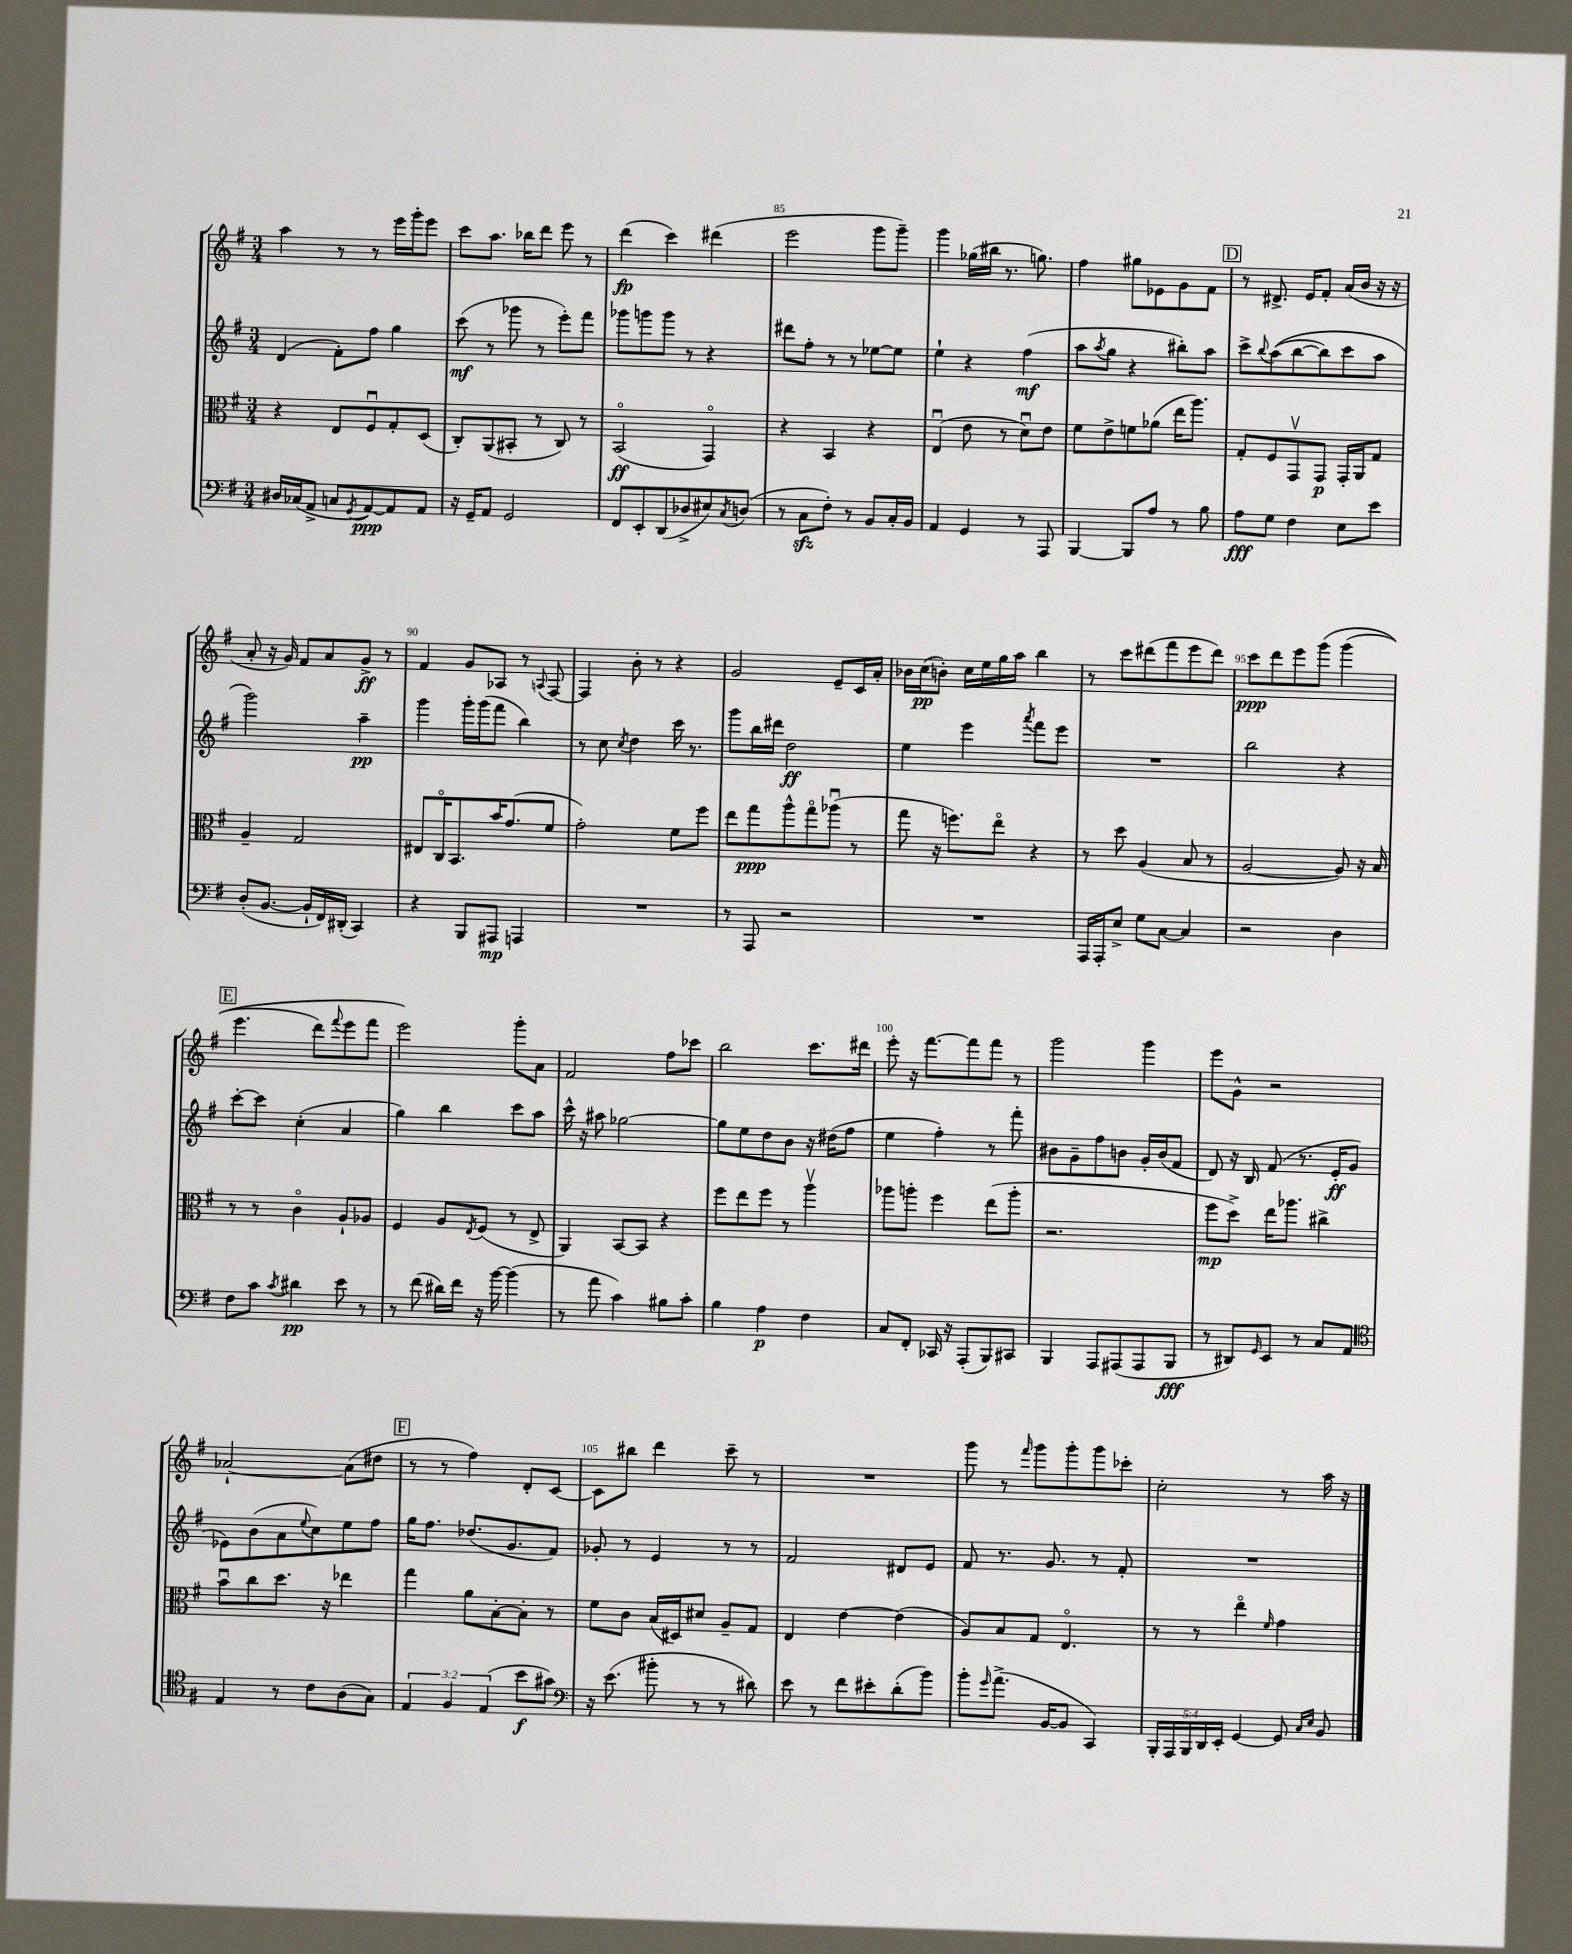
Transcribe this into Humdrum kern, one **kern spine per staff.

**kern	**kern	**kern	**kern
*staff4	*staff3	*staff2	*staff1
*clefF4	*clefC3	*clefG2	*clefG2
*k[f#]	*k[f#]	*k[f#]	*k[f#]
*M3/4	*M3/4	*M3/4	*M3/4
16D#	4r	(4d	4aa
(16C-	.	.	.
8AA^	.	.	.
8C	8E	8f#')	8r
8qGG	.	.	.
[8AA)	8F#u	8ff#	8r
8AA]	8G'	4gg	16eee
.	.	.	16ggg'
8AA	(8D	.	8eee
=	=	=	=
16r	8C')	(8ccc	8ccc
16GG~	.	.	.
8AA	(8AA	8r	8.aa
2GG	8BB#'	8ggg-	.
.	.	.	16bb-
.	8r	8r	8ddd
.	8C)	8eee')	8eee
.	8r	8fff#	8r
=	=	=	=
8FF#	(2BBo	8ggg-	(4ddd
8EE'	.	8ggg	.
(8DD	.	8ggg	4ccc)
8D-^	.	8r	.
8E#)	4GGo)	4r	(4ddd#
8qC	.	.	.
(8D	.	.	.
=	=	=	=
8r	4r	8ddd#	2eee
8C	.	8ff#'	.
8F#')	4BB	8r	.
8r	.	8r	.
8BB	4r	[8ee-	8ggg
16C'	.	8ee-]	8ggg~)
16BB	.	.	.
=	=	=	=
4AA	(4Eu	4ee`	4ggg
4GG	8e	4r	(16gg-
.	.	.	16bb#
.	8r	.	8.r
8r	8du)	(4ff#	.
.	.	.	8.gg)
8AAA	8e	.	.
=	=	=	=
[4BBB	8f#	8aa	4ff#
.	.	8qaa	.
.	8e^	8gg	.
8BBB]	8f	4r	8gg#
8A	(8a-	.	8e-
8r	16ee	8bb#')	8g
.	8.aa)	.	.
8B	.	8aa	8f#
=	=	=	=
8A	8G'	8ccc^	8r
.	.	8qqbb	.
8G	8F#	&((8aa	8.d#^
4F#	8GGv	[8bb	.
.	.	.	16e
.	8GG	8bb])	8f#'
8E	16GG'	8ccc	(16a
.	16AA	.	16b
8e	8G	8aa	16r
.	.	.	16r
=	=	=	=
(8D'	4A~	2ggg&)	8a'
[8.BB	.	.	16r
.	.	.	16g)
.	2G	.	8f#
16BB`]	.	.	.
16FF#)	.	.	8a
(16DD#'	.	.	.
4CC)	.	4aa~	8g^
.	.	.	8r
=	=	=	=
4r	8E#	4ggg	4f#
.	16Co	.	.
.	8.BB	.	.
8BBB	.	16ggg'	8g
.	.	(16ggg	.
8AAA#	16b	8fff#	8A-
.	(8.g	.	.
4AAA	.	4bb)	8r
.	.	.	8qqA
.	8f#	.	[8F#
=	=	=	=
2.r	2g')	8r	4F#]
.	.	8cc	.
.	.	8qcc	.
.	.	4dd	8b'
.	.	.	8r
.	8f#	16ccc	4r
.	.	8.r	.
.	8ff#	.	.
=	=	=	=
8r	8ee	8ggg	2g
8AAA	8gg	16bb	.
.	.	16ddd#	.
2r	8aa^^	2dd	.
.	8ggo	.	.
.	(8aa-u	.	8e~
.	8r	.	16c
.	.	.	16a'
=	=	=	=
2.r	8gg	4ee	16b-
.	.	.	(16cc
.	16r	.	8b')
.	8.ff)	.	.
.	.	4eee	16cc
.	.	.	16ee
.	8eeo	.	16gg
.	.	.	16aa
.	.	8qaaa	.
.	4r	8fff#	4bb
.	.	8eee	.
=	=	=	=
16AAA	8r	2.r	8r
16AAA'	.	.	.
8E^	8dd	.	8ccc
8G	(4A	.	(8ddd#
[8C	.	.	8fff#
4C]	8B	.	8eee
.	8r	.	8ddd#)
=	=	=	=
2r	[2A	2bb	8ccc
.	.	.	8ddd
.	.	.	8eee
.	.	.	&(8ggg
4D	8A])	4r	(4ggg
.	16r	.	.
.	16B	.	.
=	=	=	=
8F#	8r	[8ccc'	4.eee
8c	8r	8ccc]	.
8qc	.	.	.
4d#	4co	(4cc'	.
.	.	.	8ddd)
.	.	.	8qqfff#
8e	8A`	4a	8eee
8r	8A-	.	8fff#
=	=	=	=
8r	4F#	4gg)	2eee&)
(8f#	.	.	.
16d#)	8A	4bb	.
16f#	.	.	.
.	8qE	.	.
16r	(8F#	.	.
[16b	.	.	.
(4b]	8r	8ccc	8ggg'
.	8E^	8aa	8a
=	=	=	=
8r	4AA)	16ccc^^	2f#
.	.	16r	.
8a	.	8aa#	.
4c)	[8BB	[2gg-	.
.	8BB]	.	.
8B#	4r	.	8ff#
8c'	.	.	8ccc-
=	=	=	=
4B	8ff#	8gg-]	2bb
.	8ee	8ee	.
4A	8ff#	8dd	.
.	8r	8b	.
4F#	4aav	16r	8.ccc
.	.	(16dd#	.
.	.	8ff#	.
.	.	.	16ddd#
=	=	=	=
8C	8aa-	4ee	8eee'
8FF#'	8aa'	.	16r
.	.	.	[8.fff#
16CC-	4ff#	4ff#')	.
16r	.	.	.
(8AAA'	.	.	8fff#]
8BBB)	(8ee	8r	8fff#
8CC#	8aa'	8fff#'	8r
=	=	=	=
4BBB	2.r	8b#	2ggg
.	.	8g~	.
8AAA	.	8ff#	.
(8AAA#	.	8b	.
8AAA#	.	16g'	4ggg
.	.	(16b	.
8BBB	.	8f#	.
=	=	=	=
8r	8ff#	8d)	8eee
8DD#)	8dd^)	16r	8g^^
.	.	16B	.
16qqGG	.	.	.
8EE	16ee	(8f#	2r
.	8.aa-	.	.
8r	.	8.r	.
8C	4cc#^	.	.
.	.	16e'	.
8AA	.	8g	.
=	=	=	=
*clefC4	*	*	*
4E	8bu	8e-)	[2a-`
.	8cc	(8b	.
8r	8.dd	8a	.
.	.	8qqee	.
8c	.	8cc)	.
.	16r	.	.
(8A	4ee-	8ee	(8a-]
8G)	.	8ff#	8dd#
=	=	=	=
6E	4gg	16gg	8r
.	.	8.ff#	.
.	.	.	8r
6F#	.	.	.
.	8a	(8.dd-	4ff#)
(6E	.	.	.
.	[8B'	.	.
.	.	8.g	.
8b	8B']	.	8d'
8g#)	8r	8f#)	[8c
=	=	=	=
*clefF4	*	*	*
16r	8f#	8g-'	8c]
(8.e	.	.	.
.	8c	8r	8bb#
8b#'	(16B	4e	4ddd
.	16D#)	.	.
8r	8d#	.	.
8r	8A~	8r	8ccc~
8d#)	8G	8r	8r
=	=	=	=
8e	4E	2f#	2.r
8r	.	.	.
8f#	[4e	.	.
8e#'	.	.	.
(8d'	(4e]	8d#	.
8b)	.	8e	.
=	=	=	=
8b'	8A)	8f#	8ggg
16qqg	.	.	.
(8.a^	8B	8.r	8r
.	.	.	16qqfff#
.	8G	.	8ggg
[16BB	.	8.g	.
8BB]	4.Eo	.	8ggg'
4CC)	.	8r	8ggg
.	.	8f#'	8ccc-'
=	=	=	=
20BBB'	8r	2.r	2cc'
20AAA	.	.	.
20BBB	.	.	.
.	8r	.	.
20DD	.	.	.
20EE'	.	.	.
[4GG	4eeo	.	.
.	16qqf#	.	.
8GG]	4g	.	8r
16qqC	.	.	.
16qqE	.	.	.
8BB	.	.	16aa
.	.	.	16r
==	==	==	==
*-	*-	*-	*-
